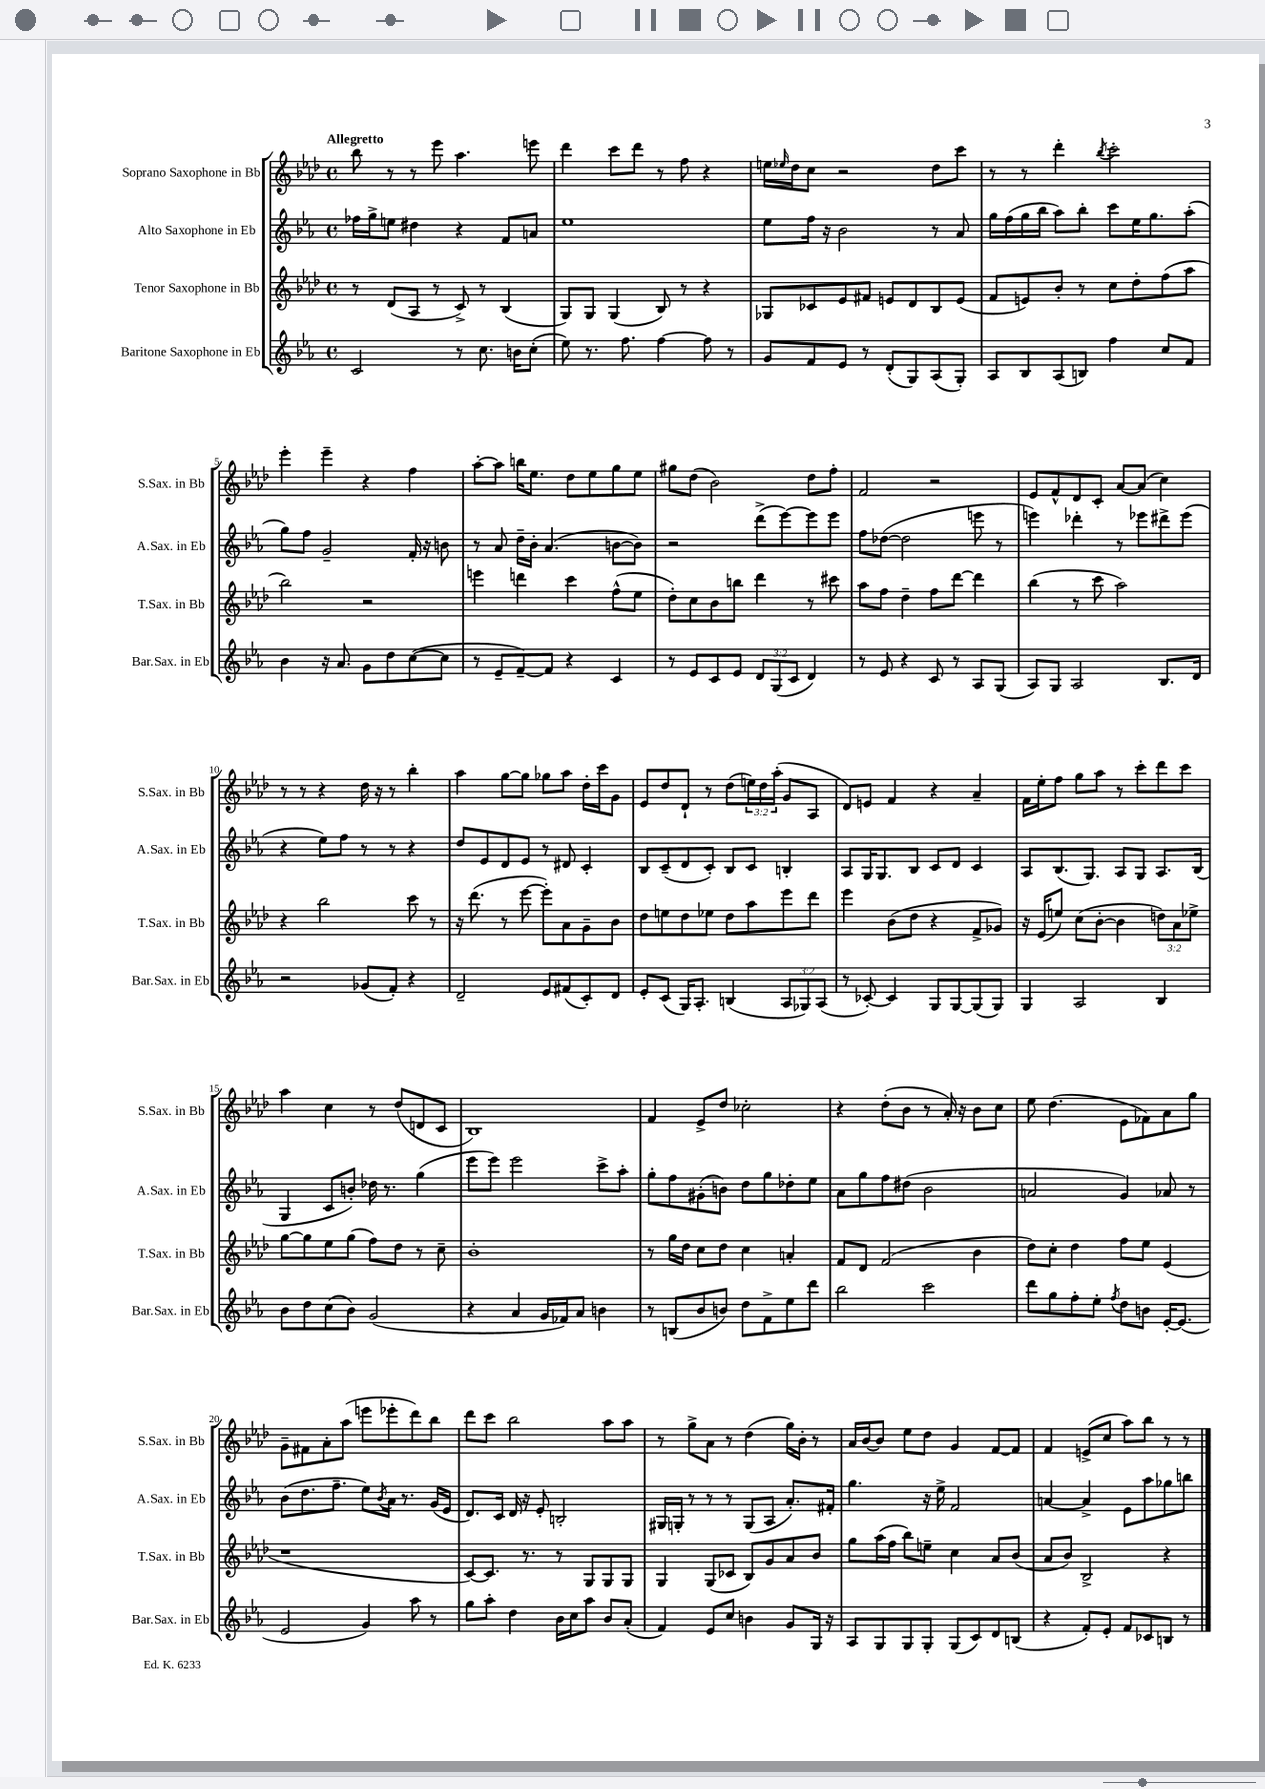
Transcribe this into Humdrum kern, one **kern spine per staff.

**kern	**kern	**kern	**kern
*staff4	*staff3	*staff2	*staff1
*clefG2	*clefG2	*clefG2	*clefG2
*k[b-e-a-]	*k[b-e-a-d-]	*k[b-e-a-]	*k[b-e-a-d-]
*M4/4	*M4/4	*M4/4	*M4/4
*met(c)	*met(c)	*met(c)	*met(c)
2c	8r	16ff-	8bb-
.	.	16gg^	.
.	(8d-	8ee	8r
.	8A-	4dd#	8r
.	8r	.	8eee-
8r	8c^)	4r	4.aa-
8.cc	8r	.	.
.	(4B-	8f	.
16b	.	.	.
(8cc'	.	8a	8eee
=	=	=	=
8ee-)	8G)	1ee-	4ddd-
8.r	8G	.	.
.	(4G	.	8ccc
8.ff	.	.	.
.	.	.	8ddd-
[4ff	8B-)	.	8r
.	8r	.	8ff
8ff]	4r	.	4r
8r	.	.	.
=	=	=	=
8g	8G-	8ee-	16ee
.	.	.	16qqee-
.	.	.	16dd-
8f	8c-	16ff	8cc
.	.	16r	.
8e-	8e-	2b-	2r
8r	8f#	.	.
(8d'	8e	.	.
8G)	8d-	.	.
(8A-	8B-	8r	8dd-
8G')	(8e	8a-	8ccc
=	=	=	=
8A-	8f	16gg	8r
.	.	(16ff	.
8B-	8e)	16gg	8r
.	.	16bb-	.
(8A-	8b-'	8aa-)	4ddd-'
8B)	8r	8bb-'	.
.	.	.	8qbb-
4ff	8cc	8ccc	2ccc'
.	8dd-'	16ee-	.
.	.	8.gg	.
8cc	(8ff	.	.
8f	8aa-	(8aa-'	.
=	=	=	=
4b-	2bb-)	8gg)	4eee-'
.	.	8ff	.
16r	.	2g~	4eee-~
8.a-	.	.	.
8g	2r	.	4r
8dd	.	.	.
([8cc	.	16f'	4ff
.	.	16r	.
8cc]	.	8b	.
=	=	=	=
8r	4eee	8r	[8aa-'
8e-~	.	8a-	8aa-]
[8f~)	4ddd	16dd~	16bb
.	.	16b-'	8.ee-
8f]	.	(4.a-	.
4r	4ccc	.	8dd-
.	.	.	8ee-
4c	(8ff^^	[8b	8gg
.	8ee-	8b])	8ee-
=	=	=	=
8r	8dd-')	2r	8gg#
8e-	8cc	.	(8dd-
8c	8b-	.	2b-)
8e-	8bb	.	.
12d	4ddd-	(8ddd^	.
(12G	.	.	.
.	.	[8eee-)	.
12c	.	.	.
4d)	8r	8eee-]	8dd-
.	8ccc#	8eee-	8ff'
=	=	=	=
8r	8aa-	8ff	2f
8e-	8ff	([8dd-	.
4r	4dd-~	2dd-]	.
8c	8ff	.	2r
8r	[8ddd-	.	.
8A-	4ddd-]	8eee	.
(8G	.	8r	.
=	=	=	=
8A-)	(4bb-	4eee)	8e-
8G	.	.	8f^^
2A-	8r	4ddd-'	8d-
.	8ccc	.	8c'
.	2aa-)	8r	[8a-
.	.	8eee-	(8a-]
8.B-	.	8ddd#^	4cc)
.	.	(8eee-	.
16d	.	.	.
=	=	=	=
2r	4r	4r	8r
.	.	.	8r
.	2bb-	8ee-)	4r
.	.	8ff	.
(8g-	.	8r	16dd-
.	.	.	16r
8f')	.	8r	8r
4r	8ccc	4r	4bb-'
.	8r	.	.
=	=	=	=
2d~	16r	8dd	4aa-
.	(8.ddd-	.	.
.	.	8e-	.
.	8r	8d	[8gg
.	[8eee-	8e-	8gg]
8e-	8eee-'])	8r	8gg-
(8f#	8a-	8d#	8aa-
8c')	8g~	4c'	16dd-'
.	.	.	16ccc
8d	8b-	.	8g
=	=	=	=
8e-'	8dd-	8B-	8e-
(8c	8ee	(8c~	8dd-
16G)	8dd-	8d	8d-`
8.A-'	.	.	.
.	8ee-	8c')	8r
(4B	8dd-	8B-	(8dd-
.	8aa-	8c	24ee)
.	.	.	24dd-
.	.	.	(24aa-'
12A-	8eee-	4B'	8g
12G-)	.	.	.
.	8ddd-	.	8A-
(12A-	.	.	.
=	=	=	=
8r	4eee-	8A-	8d-)
[8c-')	.	16G	8e
.	.	8.G	.
4c-]	(8b-	.	4f
.	8dd-	8B-	.
8G	4r	8c	4r
[8G	.	8d	.
(8G]	8f^	4c	4a-~
8G)	8g-)	.	.
=	=	=	=
4G	16r	8A-	16f
.	(16e-	.	16ee-'
.	8ee)	(8.B-	8ff
2A-	(8cc	.	8gg
.	.	8.G)	.
.	[8b-'	.	8aa-
.	4b-]	8A-	8r
.	.	8G	8ccc'
4B-	12dd)	8.A-	8ddd-
.	12a-	.	.
.	.	.	8ccc
.	12ee-^	.	.
.	.	(16B-	.
=	=	=	=
8b-	[8gg	4G	4aa-
8dd	8gg]	.	.
(8cc	8ee-	8c	4cc
8b-)	(8gg	8b')	.
(2g	8ff)	16dd-	8r
.	.	8.r	.
.	8dd-	.	(8dd-
.	8r	(4gg	8d
.	8cc~	.	8c
=	=	=	=
4r	1b-'	8eee-	1B-)
.	.	8eee-)	.
4a-	.	2eee-	.
16g	.	.	.
16f-)	.	.	.
8a-	.	.	.
4b	.	8ccc^	.
.	.	8aa-'	.
=	=	=	=
8r	8r	8gg'	4f
(8B	16gg	8ff	.
.	16dd-	.	.
8b-	8cc	(8g#'	8e-^
8b)	8dd-	8b)	8dd-
8dd	4cc	8dd	2cc-'
8f^	.	8gg	.
8ee-	4a'	8dd-'	.
8ddd	.	8ee-	.
=	=	=	=
2bb-	8f	8a-	4r
.	8d-	8gg	.
.	(2f	8ff	(8dd-'
.	.	(8dd#	8b-
2ccc	.	2b-	8r
.	.	.	16a-')
.	.	.	16r
.	4b-	.	8b-
.	.	.	8cc
=	=	=	=
8ddd	8dd-)	2a	8ee-
8gg	8cc'	.	(4.dd-
8ff'	4dd-	.	.
8ee-'	.	.	.
8qff	.	.	.
8dd	8ff	4g)	8e-
8b	8ee-	.	8f-)
[16e-'	(4e-	8a-	8a-
(8.e-]	.	.	.
.	.	8r	8gg
=	=	=	=
2e-	1r	(8b-	8g~
.	.	8.dd	8f#
.	.	.	8a-'
.	.	8.ff~	.
.	.	.	(8aa-
4g)	.	8ee-)	8eee
.	.	8qb-	.
.	.	16a-	8eee-'
.	.	8.r	.
8aa-	.	.	8ddd-)
8r	.	(16g	8bb-
.	.	16e-	.
=	=	=	=
8gg	[8c)	8.d)	8ddd-
8aa-'	8.c]	.	8ccc
.	.	16c	.
4dd	.	16d	2bb-
.	8.r	16r	.
.	.	8e-'	.
16b-	8r	2B'	.
16cc	.	.	.
8aa-	8G	.	.
8b-	8G	.	8aa-
(8a-'	8G	.	8aa-
=	=	=	=
4f)	4G	16G#	8r
.	.	16G'	.
.	.	8r	8gg^
8e-	(8G	8r	8a-
8cc	8c-	8r	8r
4b	8B-)	(8G	(4dd-
.	8g	8A-	.
8g	8a-	8.a-')	16gg)
.	.	.	16b-'
16G	8b-	.	8r
16r	.	16f#'	.
=	=	=	=
8A-	8gg	4.gg	16a-
.	.	.	[16b-
8G	(16aa-	.	8b-]
.	16ff	.	.
8G	8bb-)	.	8ee-
8G'	8ee~	16r	8dd-
.	.	16ee-^	.
(8G	4cc	2f	4g
8c)	.	.	.
8d	8a-	.	[8f
(8B	(8b-	.	8f]
=	=	=	=
4r	8a-	[4a	4f
.	8b-)	.	.
8f')	2B-^	4a^]	(8e^
8e-'	.	.	8cc
8f	.	8e-	8aa-)
8c-	.	8aa-	8bb-
8B	4r	8gg-	8r
8r	.	8bb	8r
==	==	==	==
*-	*-	*-	*-
